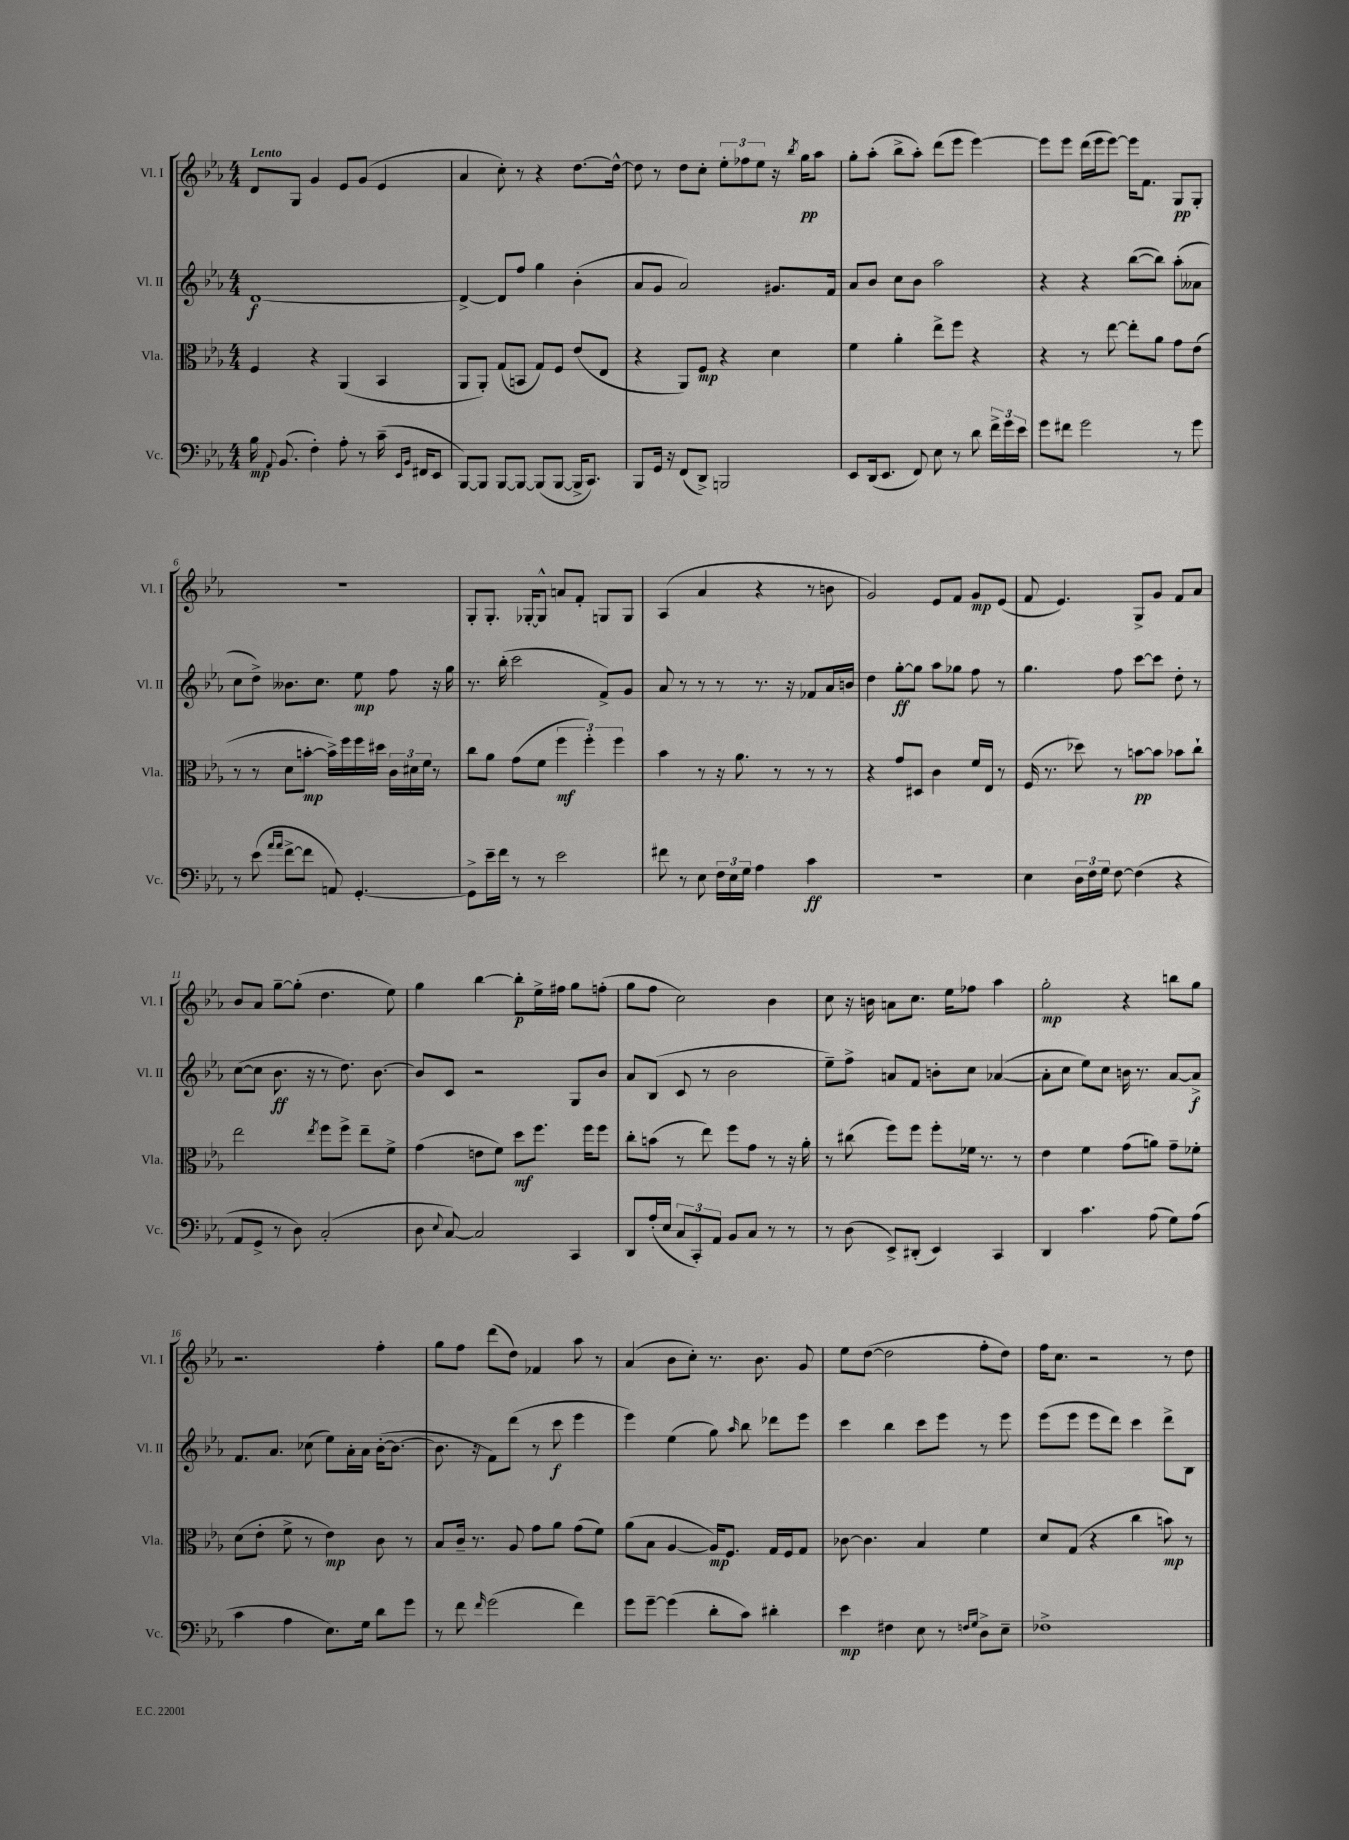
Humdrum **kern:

**kern	**kern	**kern	**kern
*staff4	*staff3	*staff2	*staff1
*clefF4	*clefC3	*clefG2	*clefG2
*k[b-e-a-]	*k[b-e-a-]	*k[b-e-a-]	*k[b-e-a-]
*M4/4	*M4/4	*M4/4	*M4/4
16B-	4F	[1d	8d
8qqAA-	.	.	.
(8.BB-	.	.	.
.	.	.	8G
4F')	4r	.	4g
8A-'	(4AA-	.	8e-
8r	.	.	(8g
(16c~	4BB-	.	4e-
16qqEE-	.	.	.
16qqBB-	.	.	.
16FF#	.	.	.
8EE-	.	.	.
=	=	=	=
[8BBB-)	8AA-	4d^_	4a-
8BBB-]	8AA-')	.	.
[8BBB-	(8G	8d]	8cc')
8BBB-_	8BB	8ff	8r
(8BBB-]	8G)	4gg	4r
[8BBB-	8F	.	.
16BBB-^]	(8e-	(4b-'	[8.dd
8.CC)	.	.	.
.	8E-	.	.
.	.	.	16dd^^_
=	=	=	=
8BBB-	4r	8a-	8dd]
16GG	.	8g	8r
16r	.	.	.
(8FF	8AA-)	2a-)	8dd
8DD^)	8F	.	8cc'
2BBB	4r	.	12ee-'
.	.	.	12ff-
.	.	.	12ee-
.	4d	8.g#	16r
.	.	.	8qbb-
.	.	.	16gg
.	.	.	8aa-
.	.	16f	.
=	=	=	=
8EE-	4f	8a-	8gg'
(16DD	.	8b-	(8aa-'
8.EE-	.	.	.
.	4a-'	8cc	8bb-^
8FF)	.	8b-	8aa-')
8E-	8ee-^	2aa-	(8ddd
8r	8ff	.	8eee-
8d	4r	.	[4eee-)
24f^	.	.	.
24g	.	.	.
24e-	.	.	.
=	=	=	=
8g	4r	4r	8eee-]
8f#	.	.	8eee-
2g	8r	4r	(16ddd
.	.	.	16eee-
.	[8ee-	.	[8eee-)
.	8ee-']	([8bb-	16eee-]
.	.	.	8.f
.	8a-	8bb-])	.
8r	8g	(8aa-'	8G
8g	(8e-	8a--	8G'
=	=	=	=
8r	8r	8cc	1r
(8e-	8r	8dd^)	.
16qqa-	.	.	.
16qqa-	.	.	.
[8f^	8d	8.b--	.
8f]	[8b'	.	.
.	.	8.cc	.
8AA)	16b^])	.	.
.	16ff	.	.
[4.GG'	16ff	8ee-	.
.	16dd#	.	.
.	24c	8ff	.
.	24d#	.	.
.	24f	.	.
.	8r	16r	.
.	.	16gg	.
=	=	=	=
8GG^]	8cc	8.r	8G'
16e-~	8a-	.	8.G'
16f	.	(16bb-'	.
8r	(8g	2ccc	.
.	.	.	[16G-'
8r	8f	.	8G-^^]
2e-	6ff	.	8a
.	.	.	8f'
.	6ff')	.	.
.	.	8f^)	8G
.	6ff	.	.
.	.	8g	8G
=	=	=	=
8f#	4b-	8a-	(4A-
8r	.	8r	.
8E-	8r	8r	4a-
24F	16r	8r	.
24E-	.	.	.
.	8.a-	.	.
24G	.	.	.
4A-	.	8.r	4r
.	8r	.	.
.	.	16r	.
4c	8r	8f-	8r
.	8r	16a-	8b
.	.	16b	.
=	=	=	=
1r	4r	4dd	2g)
.	8g	[8gg'	.
.	8D#	8gg]	.
.	4c	8aa-	8e-
.	.	8gg-	8f
.	16f	8ff	8g
.	16E-	.	.
.	8r	8r	(8e-
=	=	=	=
4E-	(16F	4.gg	8f
.	8.r	.	.
.	.	.	4.e-)
24D	8dd-)	.	.
24F	.	.	.
24G	.	.	.
[8F	8r	8ff	.
(4F]	[8b	[8ccc	8G^
.	8b]	8ccc]	8g
4r	8b-	8dd'	8f
.	8cc`	8r	8a-
=	=	=	=
8AA-	2ee-	([8cc	8b-
8GG^	.	8cc]	8a-
8r	.	8.b-	[8gg~
8D)	.	.	(8gg']
.	.	16r	.
.	8qee-	.	.
(2C'	8ff	8r	4.dd
.	8ff^	8.dd)	.
.	8ee-~	.	.
.	.	[8.b-	.
.	8f^	.	8ee-)
=	=	=	=
8D	(4g	8b-]	4gg
8qqE-	.	.	.
[8C)	.	8c	.
2C]	8e	2r	[4bb-
.	8f)	.	.
.	8dd	.	8bb-']
.	8.ff	.	16ee-^
.	.	.	16ff#
4CC	.	8G	8gg
.	16ff	.	.
.	8ff	8b-	(8ff'
=	=	=	=
8DD	8cc'	8a-	8gg
(16A-'	(8b	(8B-	8ff
16E-	.	.	.
12C	8r	8c	2cc)
12CC')	.	.	.
.	8ee-)	8r	.
12AA-	.	.	.
8BB-	8ff	2b-	.
8C	8g	.	.
8r	8r	.	4b-
8r	16r	.	.
.	16a-'	.	.
=	=	=	=
8r	8r	8ee-~)	8cc
(8D	(8cc#	8ff^	16r
.	.	.	16b
8EE-^)	8ff)	8a	8a
(8DD#'	8ff	8f	8.cc
4EE-)	8ff'	8b'	.
.	.	.	16ee-
.	16f-	8cc	8ff-
.	8.r	.	.
4CC	.	([4a-	4aa-
.	8r	.	.
=	=	=	=
4DD	4e-	8a-']	2gg'
.	.	8cc	.
4.c	4f	8ee-)	.
.	.	8cc	.
.	(8g	16b	4r
.	.	8.r	.
(8A-	8a)	.	.
8G)	8g~	[8a-	8bb
(8A-	8f-'	8a-^]	8gg
=	=	=	=
4c	(8d	8.f	2.r
.	8e-'	.	.
.	.	8.a-	.
4A-	8f^	.	.
.	8r	(8cc-	.
8.E-)	4e-)	8ee-)	.
.	.	16a-'	.
16G	.	16a-	.
8d	8c	([16b-'	4ff'
.	.	8.b-_	.
8g	8r	.	.
=	=	=	=
8r	8B-	8.b-]	8gg
8f	16c~	.	8ff
.	8.r	16r	.
16qqf	.	.	.
(2g	.	8f)	(8ddd
.	8A-	(8ddd	8dd)
.	8g	8r	4f-
.	8a-	8ccc	.
4f)	(8g	4eee-	8aa-
.	8f)	.	8r
=	=	=	=
8g	(8a-	4eee-)	(4a-
[8g~	8B-	.	.
(4g]	[4A-	(4ee-	8b-
.	.	.	8cc')
8d'	16A-])	8gg)	8.r
.	8.F	.	.
.	.	16qqaa-	.
8c)	.	8bb-	.
.	.	.	8.b-
4d#'	16G	8ddd-	.
.	16F	.	.
.	8G	8eee-	8g
=	=	=	=
4e-	[8c-	4ccc	8ee-
.	4.c-]	.	([8dd
4F#	.	4bb-	2dd]
8E-	4B-	8ccc	.
8r	.	8eee-	.
16qqF	.	.	.
16qqG	.	.	.
8D^	4f	8r	8ff'
8E-~	.	8eee-	8dd)
=	=	=	=
1F-^	8d	(8eee-	16ff
.	.	.	8.cc
.	(8G	8eee-	.
.	4r	8eee-	2r
.	.	8ddd)	.
.	4cc	4ccc	.
.	8b)	8ddd^	8r
.	8r	8B-	8dd
==	==	==	==
*-	*-	*-	*-
